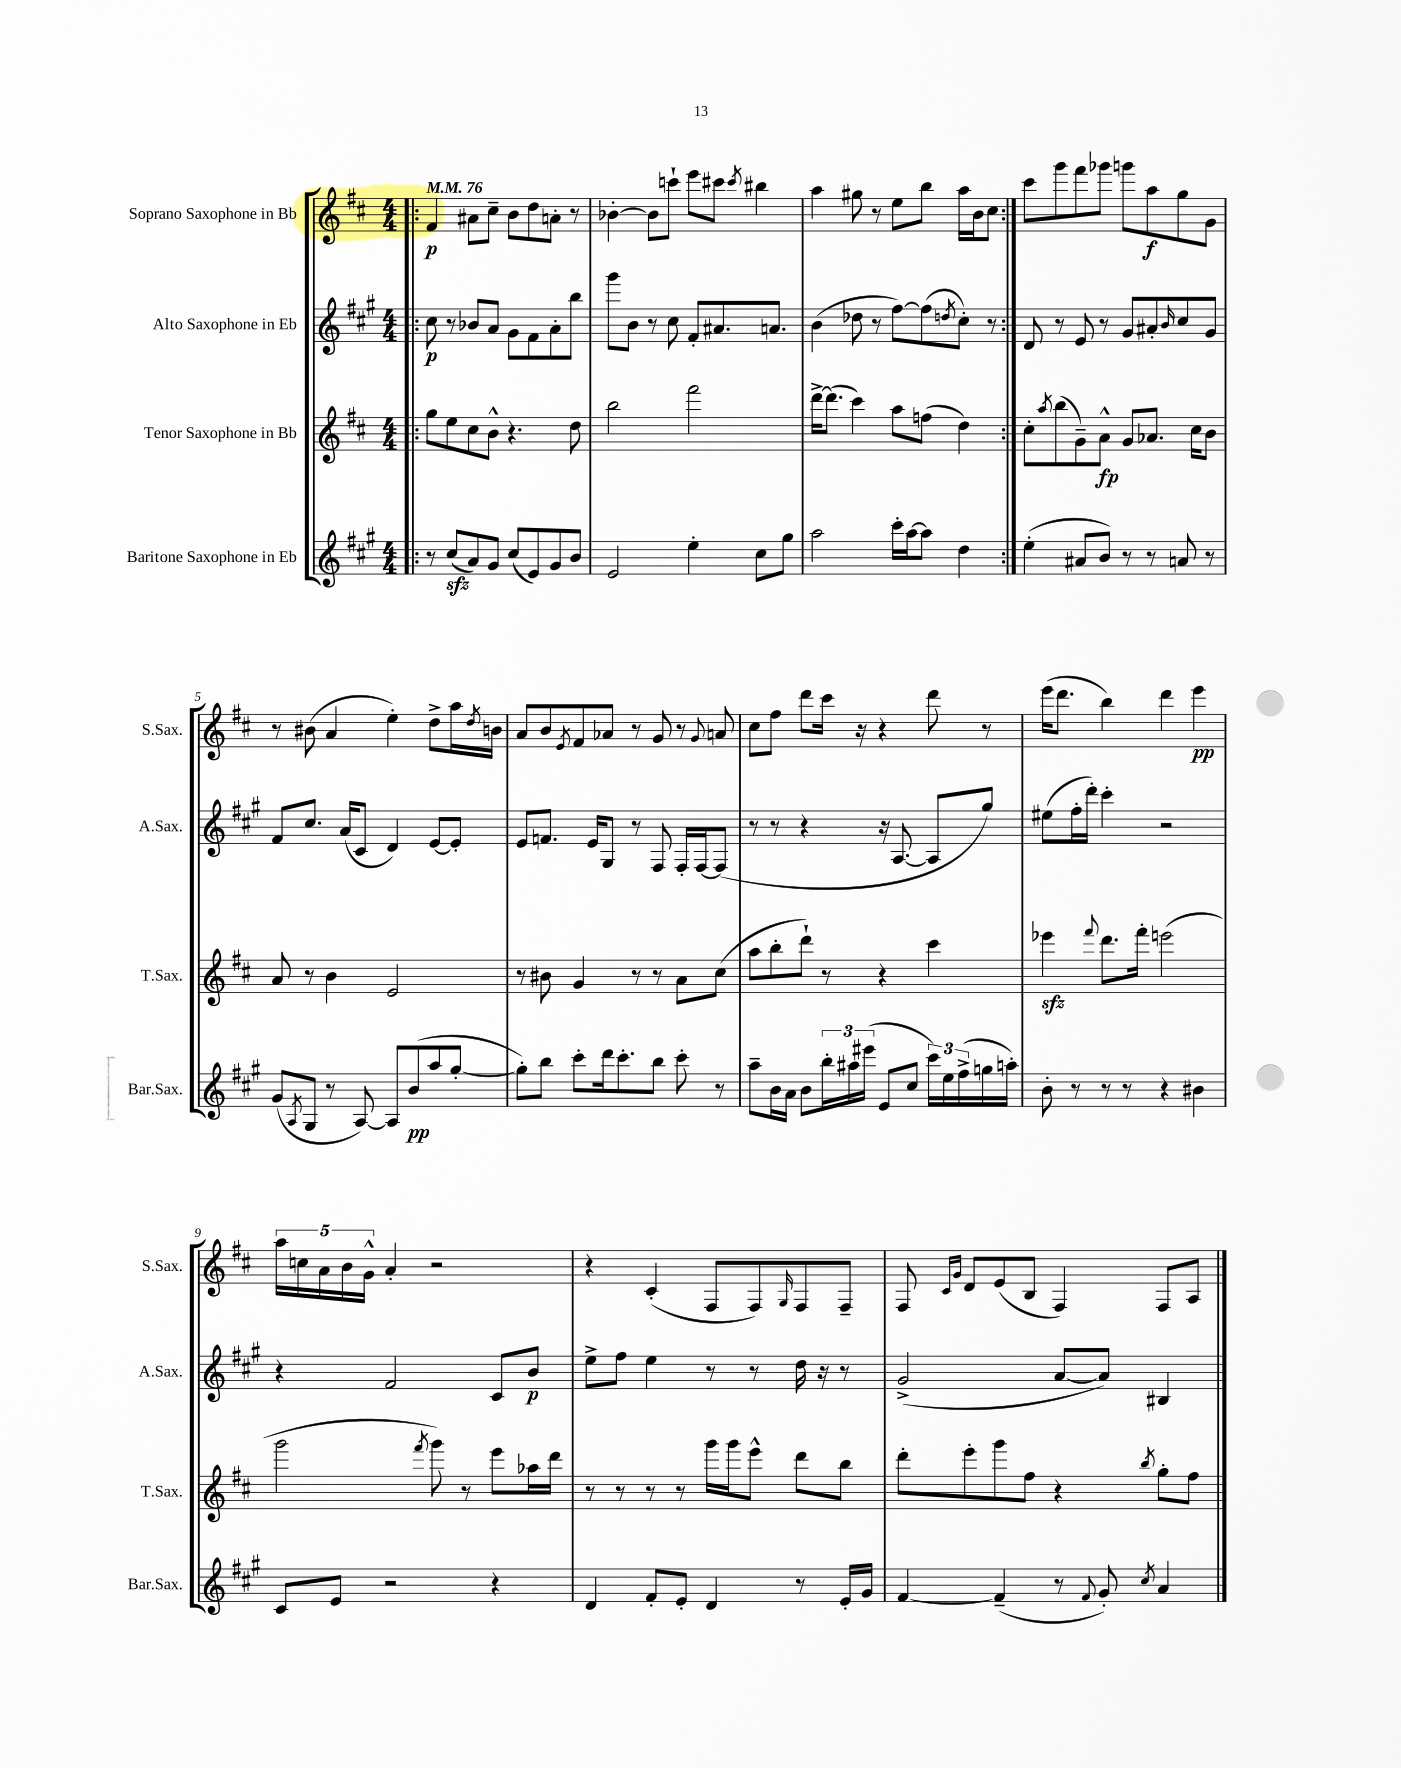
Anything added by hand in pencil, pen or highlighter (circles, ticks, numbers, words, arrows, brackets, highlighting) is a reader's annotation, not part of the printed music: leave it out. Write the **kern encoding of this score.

**kern	**kern	**kern	**kern
*staff4	*staff3	*staff2	*staff1
*clefG2	*clefG2	*clefG2	*clefG2
*k[f#c#g#]	*k[f#c#]	*k[f#c#g#]	*k[f#c#]
*M4/4	*M4/4	*M4/4	*M4/4
*MM76	*MM76	*MM76	*MM76
=!|:	=!|:	=!|:	=!|:
8r	8gg	8cc#	4f#
(8cc#	8ee	8r	.
8a)	8cc#	8b-	8a#
8g#	8b^^	8a	8cc#~
(8cc#	4.r	8g#	8b
8e)	.	8f#	8dd
8g#	.	8a'	8a'
8b	8dd	8bb	8r
=	=	=	=
2e	2bb	8ggg#	[4b-'
.	.	8b	.
.	.	8r	8b-]
.	.	8cc#	8ccc`
4ee'	2fff#	8f#'	8eee
.	.	8.a#	8ccc#
.	.	.	8qccc#
8cc#	.	.	4bb#
.	.	8.a	.
8gg#	.	.	.
=	=	=	=
2aa	[16ddd^	(4b	4aa
.	(8.ddd]	.	.
.	4ccc#)	8dd-	8gg#
.	.	8r	8r
16ccc#'	8aa	[8ff#)	8ee
[16aa	.	.	.
8aa]	(8ff	(8ff#]	8bb
.	.	8qdd	.
4dd	4dd)	8cc#')	16aa
.	.	.	16b
.	.	8r	8cc#
=:|!	=:|!	=:|!	=:|!
(4ee'	8cc#'	8d	8ccc#
.	8qaa	.	.
.	(8bb	8r	8ggg
8a#	8g~)	8e	8fff#
8b)	8a^^	8r	8ggg-
8r	8g	8g#	8ggg
8r	8.a-	8a#'	8aa
.	.	16qqb	.
8a	.	8cc#	8gg
.	16cc#	.	.
8r	8b	8g#	8g
=	=	=	=
(8g#	8a	8f#	8r
8qA	.	.	.
8G#	8r	8.cc#	(8b#
8r	4b	.	4a
.	.	(16a	.
[8A)	.	8c#	.
8A]	2e	4d)	4ee')
(8b	.	.	.
8aa	.	[8e	8dd^
[8gg#'	.	8e']	16aa
.	.	.	8qdd
.	.	.	16b
=	=	=	=
8gg#'])	8r	8e	8a
8bb	8b#	8.f	8b
.	.	.	8qe
8ccc#'	4g	.	8f#
.	.	16e	.
16ddd	.	8G#	8a-
8.ccc#'	.	.	.
.	8r	8r	8r
8bb	8r	8F#	8g
8ccc#'	8a	16F#'	8r
.	.	[16F#	.
.	.	.	8qqg
8r	(8cc#	(8F#]	8a
=	=	=	=
8aa~	8aa	8r	8cc#
16b	8bb'	8r	8ff#
16a	.	.	.
8b	8ddd`)	4r	8ddd
24bb'	8r	.	16ccc#
24aa#	.	.	.
.	.	.	16r
(24eee#	.	.	.
8e	4r	16r	4r
.	.	[8.A	.
8cc#	.	.	.
24ccc#)	4ccc#	8A]	8ddd
24ee	.	.	.
(24ff#^	.	.	.
16gg	.	8gg#)	8r
16aa')	.	.	.
=	=	=	=
8b'	4eee-	(8ee#	(16eee
.	.	.	8.ddd
8r	.	16ff#'	.
.	.	16ddd')	.
.	8qqfff#	.	.
8r	8.ddd	4ccc#'	4bb)
8r	.	.	.
.	16fff#'	.	.
4r	(2eee	2r	4ddd
4b#	.	.	4eee
=	=	=	=
8c#	2ggg	4r	20aa
.	.	.	20cc
.	.	.	20a
8e	.	.	.
.	.	.	20b
.	.	.	20g^^
2r	.	2f#	4a'
.	8qfff#	.	.
.	8ggg)	.	2r
.	8r	.	.
4r	8eee	8c#	.
.	16aa-	8b	.
.	16ddd	.	.
=	=	=	=
4d	8r	8ee^	4r
.	8r	8ff#	.
8f#'	8r	4ee	(4c#'
8e'	8r	.	.
4d	16ggg	8r	8F#
.	16ggg	.	.
.	8eee^^	8r	8F#)
.	.	.	16qqG
8r	8ddd	16dd	8F#
.	.	16r	.
16e'	8bb	8r	8F#~
16g#	.	.	.
=	=	=	=
[4f#	8ddd'	(2g#^	8F#
.	.	.	16qqc#
.	.	.	16qqg
.	8eee'	.	8d
(4f#~]	8ggg	.	(8e
.	8ff#	.	8B
8r	4r	[8a	4F#)
8qqf#	.	.	.
8g#')	.	8a])	.
8qcc#	8qbb	.	.
4a	8gg'	4B#	8F#
.	8ff#	.	8A
==	==	==	==
*-	*-	*-	*-
